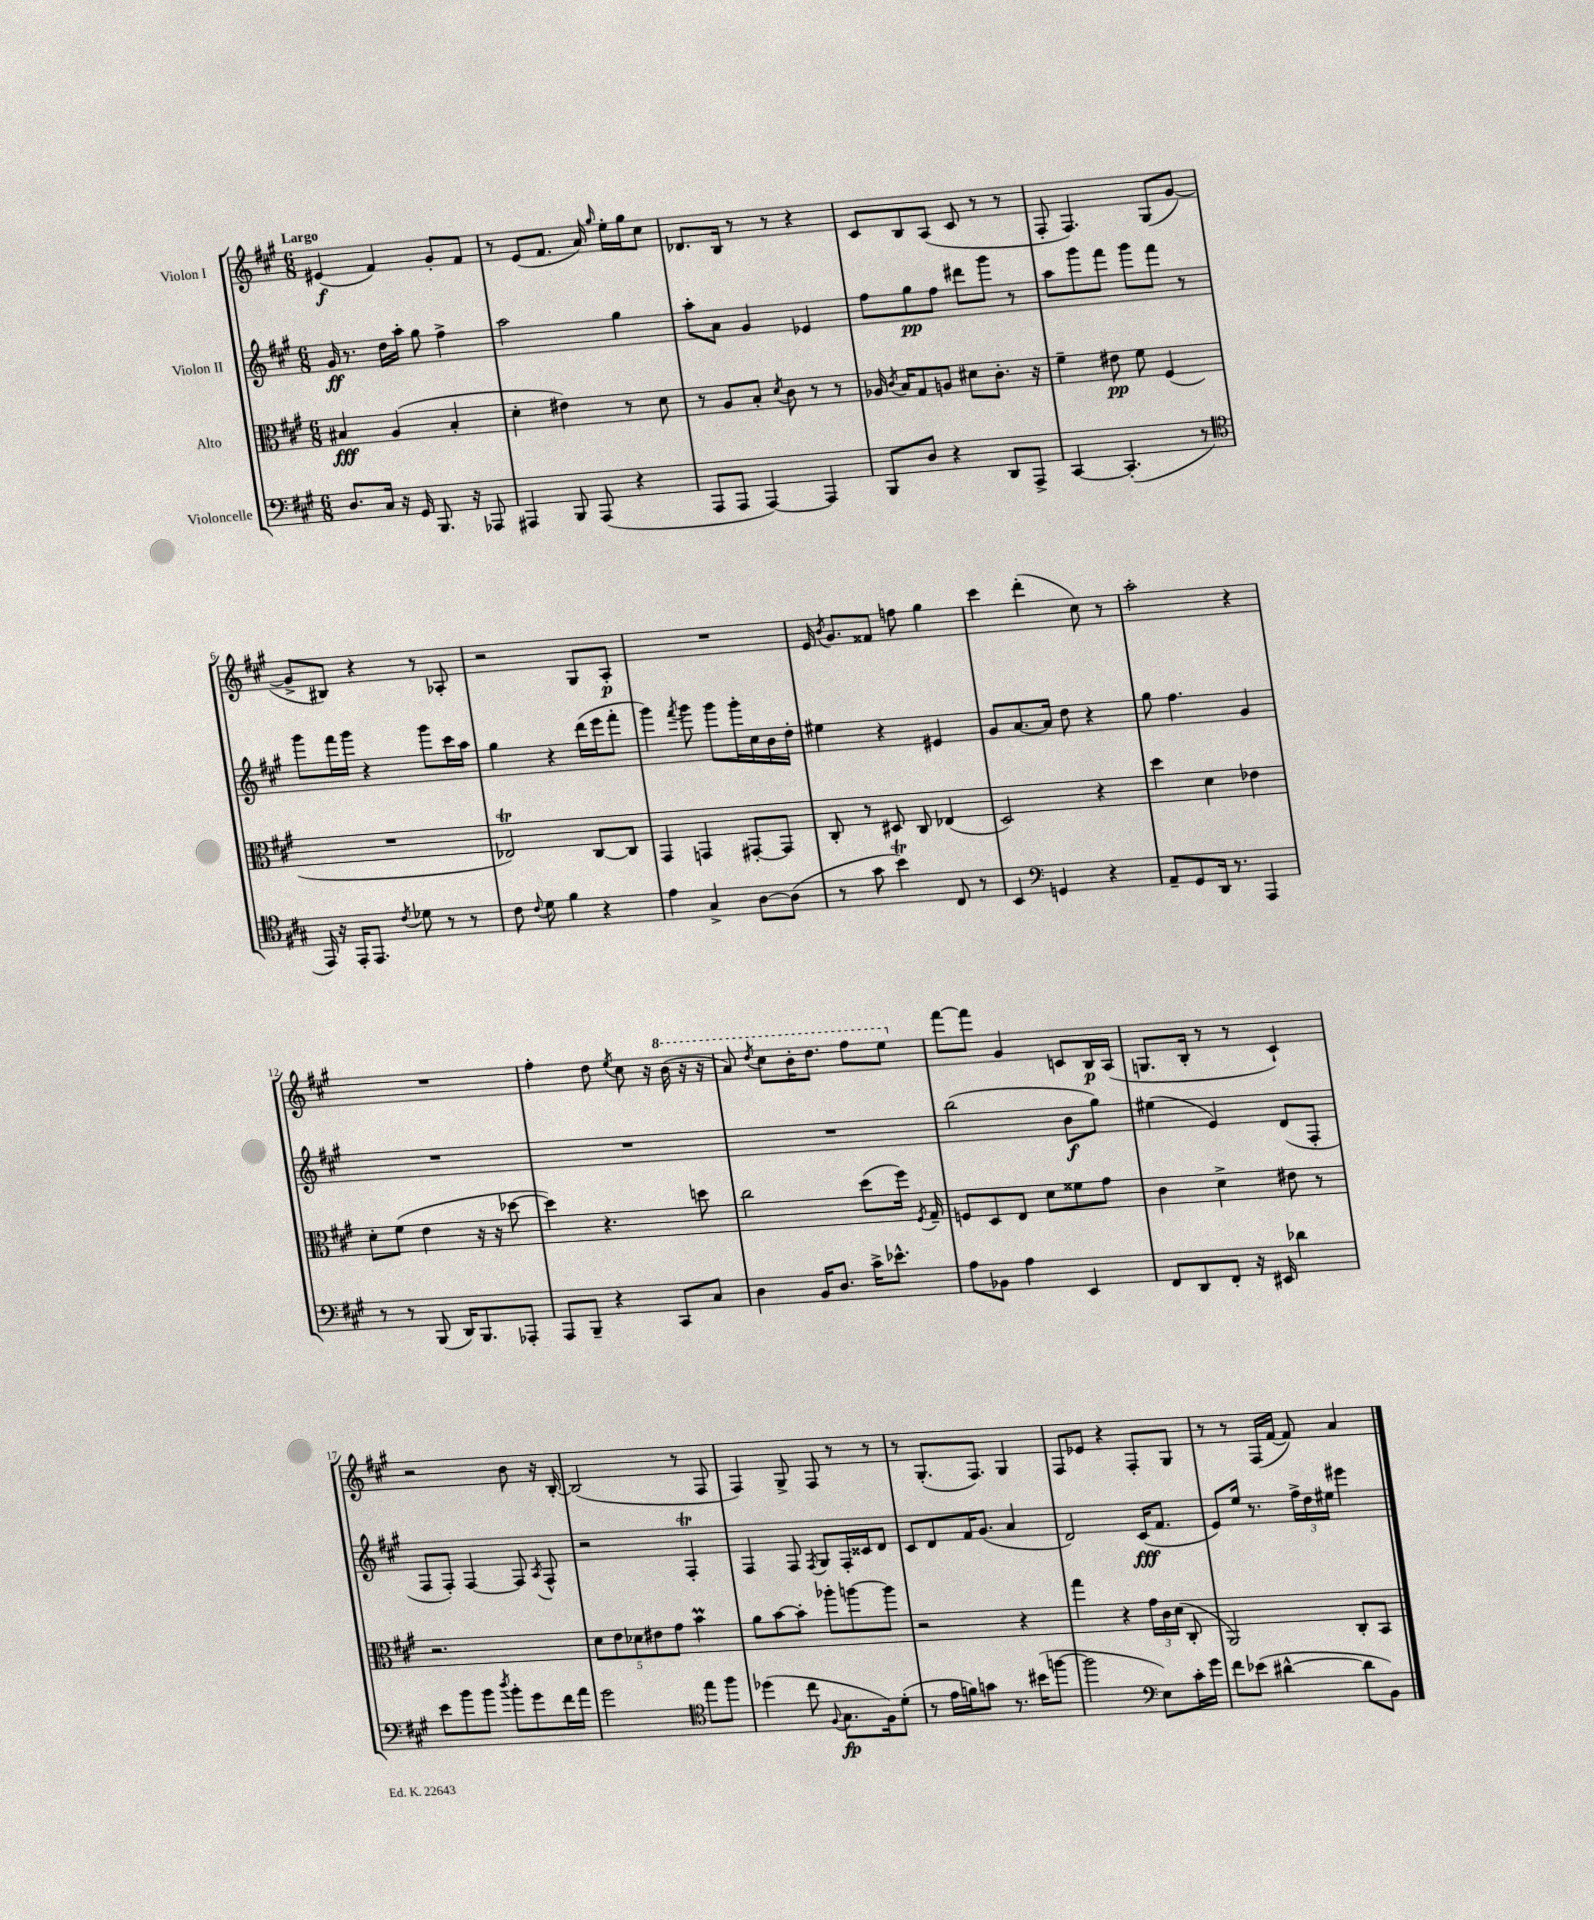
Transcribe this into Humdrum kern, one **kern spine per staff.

**kern	**kern	**kern	**kern
*staff4	*staff3	*staff2	*staff1
*clefF4	*clefC3	*clefG2	*clefG2
*k[f#c#g#]	*k[f#c#g#]	*k[f#c#g#]	*k[f#c#g#]
*M6/8	*M6/8	*M6/8	*M6/8
8.D	4B#	16g#	(4e#
.	.	8.r	.
16C#	.	.	.
16r	(4A	16dd	4f#)
16GG#	.	16aa'	.
8.BBB	.	8gg#	.
.	4B#'	4ff#^	8g#'
16r	.	.	.
8AAA-	.	.	8f#
=	=	=	=
4AAA#	4d'	2aa	8r
.	.	.	(8e
8BBB	4e#)	.	8.f#
(8AAA#	.	.	.
.	.	.	16a)
.	.	.	16qqgg#
4r	8r	4gg#	16ee'
.	.	.	16gg#
.	8d	.	8cc#
=	=	=	=
8AAA	8r	8aa'	8.d-
8AAA	8A	8a	.
.	.	.	16B
[4AAA)	8B'	4g#	8r
.	8qd	.	.
.	8c#	.	8r
4AAA]	8r	4e-	4r
.	8r	.	.
=	=	=	=
8BBB	16A-	8ff#	8c#
.	8qc#	.	.
.	16B	.	.
8D	8G#	8gg#	8B
4r	8A	8ff#	(8A
.	8d#	8ddd#	8c#
8DD	8.c#'	8ggg#	8r
8AAA^	.	8r	8r
.	16r	.	.
=	=	=	=
[4CC#	4f#~	8aa	8F#'
.	.	8ggg#	4.F#)
(4.CC#']	8e#	8fff#	.
.	8f#	8ggg#	.
.	(4F#	8fff#	(8G#
8r	.	8r	[8g#
=	=	=	=
*clefC4	*	*	*
16EE)	2.r	8ggg#	8g#^]
16r	.	.	.
16EE'	.	16fff#	8B#)
8.EE	.	16ggg#	.
.	.	4r	4r
8qc#	.	.	.
8d-	.	.	.
8r	.	8ggg#	8r
8r	.	16ccc#	8A-'
.	.	16aa	.
=	=	=	=
8c#	2E-)	4gg#	2r
8qqc#	.	.	.
8d	.	.	.
4f#	.	4r	.
4r	[8C#	(16ddd	8G#
.	.	16eee	.
.	8C#]	8fff#'	8A'
=	=	=	=
4e	4GG#	4ggg#)	2.r
.	.	8qfff#	.
4G#^	4GG	8ggg#	.
.	.	8ggg#	.
[8A	[8GG#'	16ggg#'	.
.	.	16cc#	.
(8A]	8GG#]	16b	.
.	.	16dd'	.
=	=	=	=
8r	8C#'	4ee#	16e
.	.	.	8qb
.	.	.	8.g#
8g#	8r	.	.
4b)	8D#	4r	8f##
.	8C#	.	8ff
8C#	(4E-	4e#	4gg#
8r	.	.	.
=	=	=	=
4BB	2D)	8g#	4ccc#
.	.	[8.a	.
*clefF4	*	*	*
4GG	.	.	(4ddd'
.	.	16a]	.
.	.	8dd	.
4r	4r	4r	8cc#)
.	.	.	8r
=	=	=	=
8AA~	4dd	8gg#	2aa'
8GG#	.	4.ff#	.
16DD	4d	.	.
8.r	.	.	.
4AAA	4e-	4g#	4r
=	=	=	=
8r	8d'	2.r	2.r
8r	(8f#	.	.
(8BBB	4e	.	.
16DD)	.	.	.
8.BBB	.	.	.
.	16r	.	.
.	16r	.	.
8AAA-'	[8dd-	.	.
=	=	=	=
8AAA	4dd-])	2.r	4ff#'
8BBB~	.	.	.
4r	4.r	.	8dd
.	.	.	8qee
.	.	.	8cc#
8CC#	.	.	16r
.	.	.	(16bb
8C#	8dd	.	16r
.	.	.	16r
=	=	=	=
4D	2cc#	2.r	8aa)
.	.	.	8qddd
.	.	.	8ccc#
16BB	.	.	16bb'
8.D	.	.	8.ddd
16c#^	(8dd	.	8fff#
8.e-^^	.	.	.
.	16ff#)	.	8eee
.	8qF#	.	.
.	16G#~	.	.
=	=	=	=
8A	8F	(2bb	[8fff#
8BB-	8D	.	8fff#]
4A	8E	.	4g#
.	8d	.	.
4EE	8f##	8b	8c
.	8g#	8gg#)	16B
.	.	.	(16A
=	=	=	=
8FF#	4c#	(4ee#	8.G
8DD	.	.	.
.	.	.	16B'
8FF#'	4d^	4e)	8r
16r	.	.	8r
16EE#	.	.	.
4d-	8e#	(8d	4c#`)
.	8r	8F#'	.
=	=	=	=
8e	2.r	8F#	2r
8b	.	8F#')	.
8b	.	[4F#	.
8qdd	.	.	.
8b'	.	.	.
8g#	.	8F#]	8b
.	.	8qA	.
16f#	.	8F#^^	16r
16a	.	.	[16B'
=	=	=	=
2g#	10d	2r	(2B]
.	10e	.	.
.	10d-	.	.
.	10e#	.	.
.	10g#	.	.
*clefC4	*	*	*
8ee	4b	4F#'	8r
8ff#	.	.	8F#
=	=	=	=
(4dd-	8a	4F#	4F#)
.	[8b	.	.
8cc#	8b']	8F#	8G#^
8qqF#	.	8qF#	.
8.G#	8aa-'	8G#	8F#
.	[8aa	16F#'	8r
16F#)	.	16c##	.
(8d'	8aa]	8d	8r
=	=	=	=
8r	2r	8c#	8r
16e	.	8d	(8.G#'
16f)	.	.	.
8g	.	16f#	.
.	.	(8.g#	8.F#)
8.r	.	.	.
.	4r	4a	4G#
(16b#	.	.	.
[8ff	.	.	.
=	=	=	=
2ff]	4gg#	2d)	8F#
.	.	.	8e-
.	4r	.	4r
*clefF4	*	*	*
8E)	24g#	(16c#	8F#'
.	24c#	.	.
.	.	8.f#	.
.	(24d	.	.
16c#'	8C#'	.	8G#
16g#	.	.	.
=	=	=	=
8f#	2AA)	8e)	8r
(8e-	.	16ee	8r
.	.	8.r	.
[4d#^^	.	.	(16F#
.	.	.	[16f#
.	.	24ff#^	8f#])
.	.	24dd	.
.	.	24ee#	.
8d#]	8C#'	4eee#	4a
8BB)	8BB	.	.
==	==	==	==
*-	*-	*-	*-
